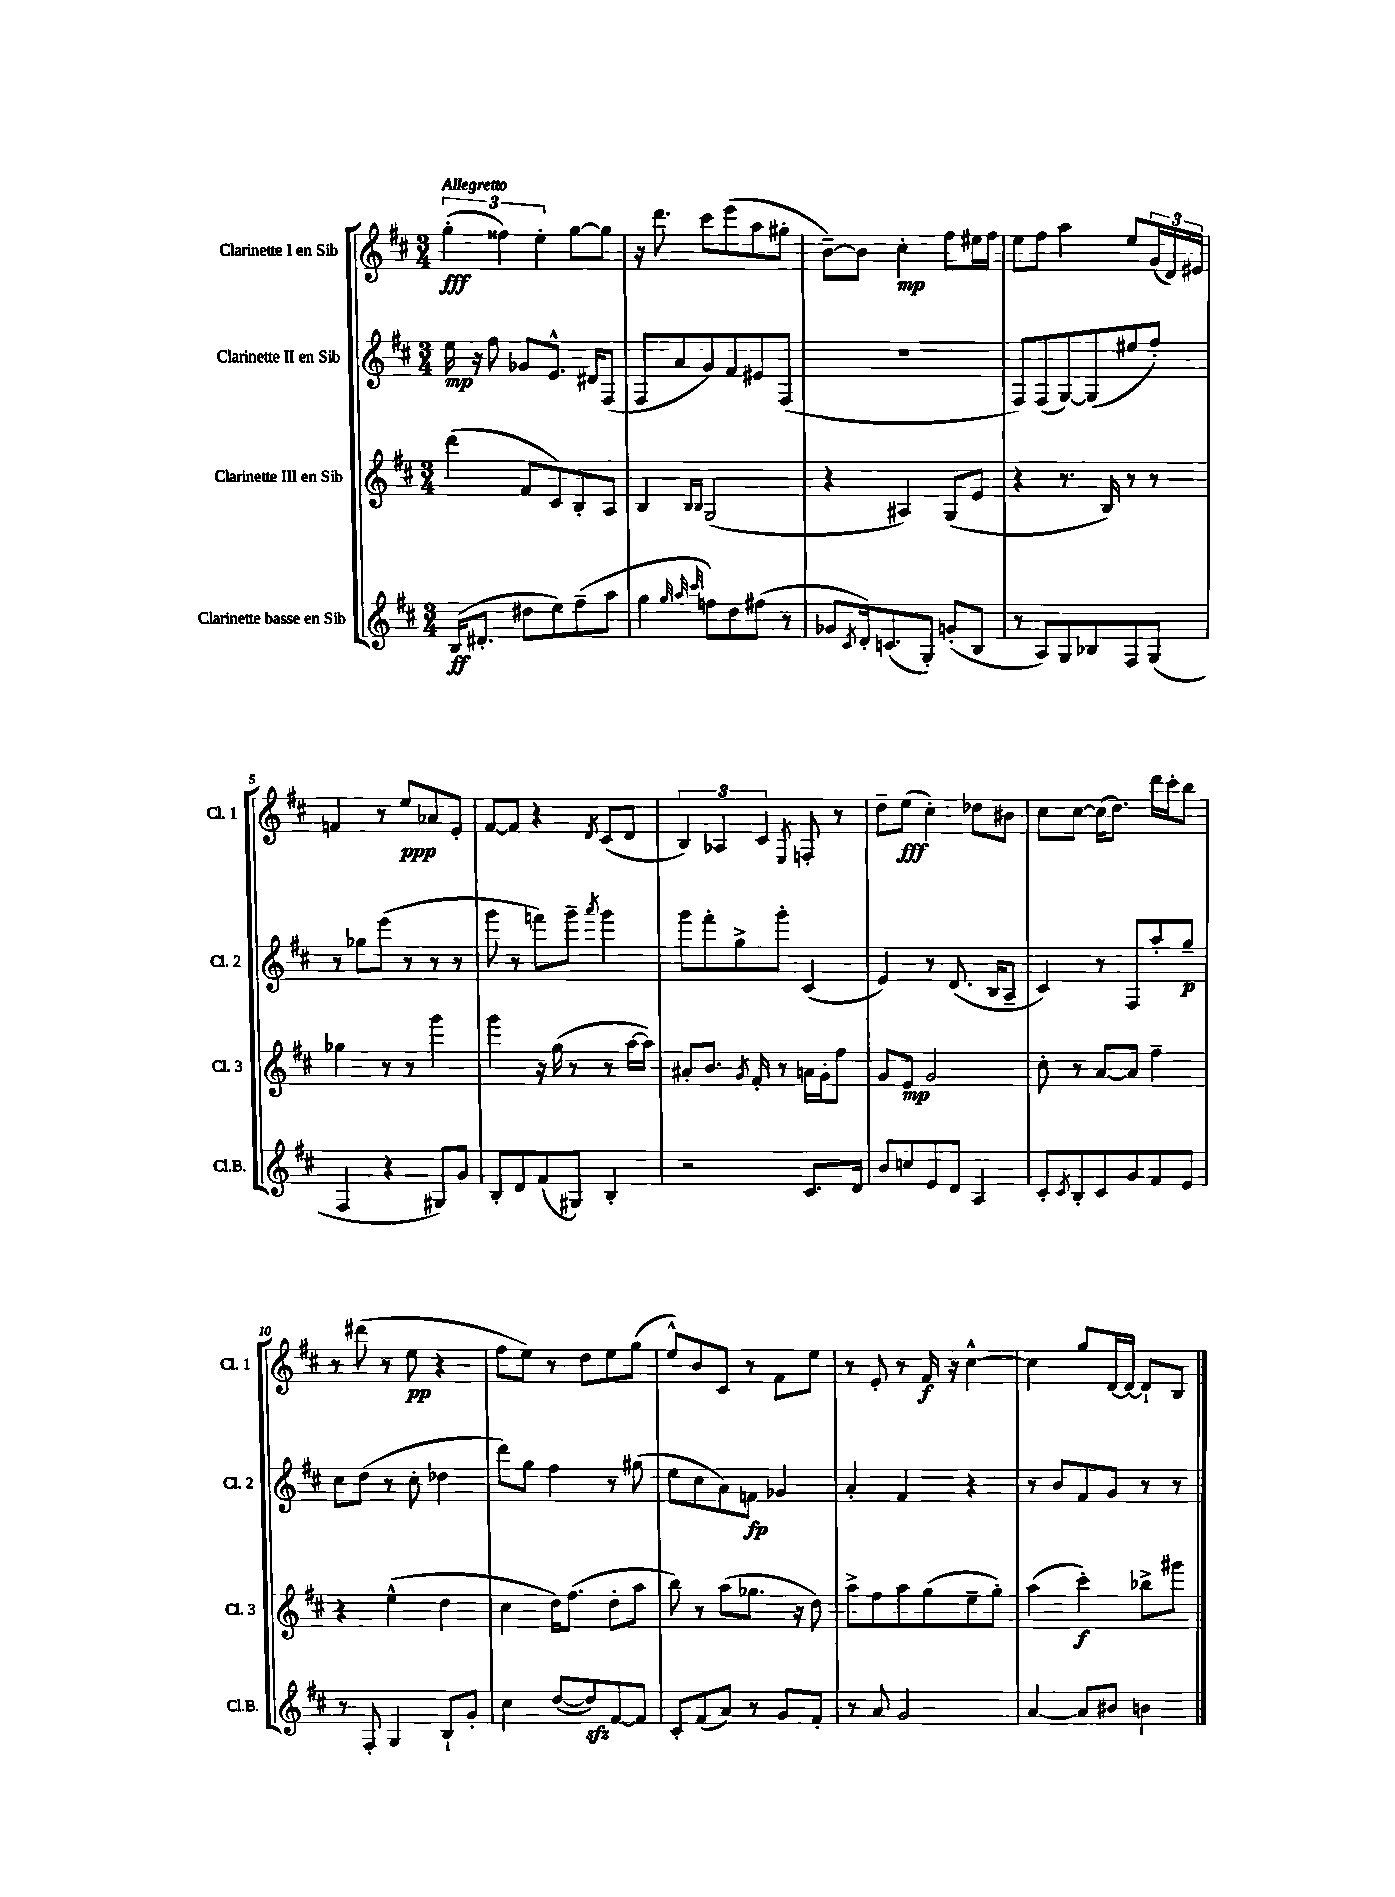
<<
\new StaffGroup <<
\new Staff = "s0" \with { instrumentName = "Clarinette I en Sib" shortInstrumentName = "Cl. 1" } {
    \clef treble \key d \major \numericTimeSignature \time 3/4 \tempo "Allegretto"
    \tuplet 3/2 { g''4-.\fff( fisis''4) e''4-. } g''8~ g''8 |
    r16 d'''8. cis'''8 e'''8( a''8 gis''8-. |
    b'8~--) b'8 cis''4-.\mp fis''8 eis''16 fis''16 |
    e''8 fis''8 a''4 e''8 \tuplet 3/2 { g'16( d'16) eis'16 } |
    f'4 r8 e''8\ppp aes'8 e'8-. |
    fis'8~ fis'8 r4 \acciaccatura { d'8 } cis'8( d'8 |
    \tuplet 3/2 { b4) aes4 cis'4 } \acciaccatura { e8 } f8-. r8 |
    d''8-- e''8\fff( cis''4-.) des''8 bis'8 |
    cis''8 cis''8~ cis''16( d''8.) d'''16 cis'''16-. b''8 |
    r8 dis'''8( r8 e''8\pp r4 |
    fis''8 e''8) r8 d''8 e''8 g''8( |
    e''8-^) b'8 cis'8 r8 fis'8 e''8 |
    r8 e'8-. r8 fis'16\f r16 cis''4~-^ |
    cis''4 g''8 d'16~ d'16~ d'8-! b8 \bar "|." |
}
\new Staff = "s1" \with { instrumentName = "Clarinette II en Sib" shortInstrumentName = "Cl. 2" } {
    \clef treble \key d \major \numericTimeSignature \time 3/4
    e''16\mp r16 fis''8 ges'8 e'8.-^ dis'16 fis8( |
    fis8 a'8 g'8) fis'8 eis'8 fis8( |
    R2. |
    fis8) fis8( g8~) g8( eis''8 fis''8-.) |
    r8 ges''8 e'''8( r8 r8 r8 |
    g'''8 r8 f'''8) g'''8-- \acciaccatura { a'''8 } g'''4 |
    g'''8 fis'''8-. g''8-> g'''8-. cis'4( |
    e'4) r8 d'8.( b16 a8-- |
    cis'4) r8 fis8 a''8-. g''8--\p |
    cis''8 d''8( r8 cis''8-. des''4 |
    d'''8) g''8 fis''4 r8 gis''8( |
    e''8 cis''8 a'8) f'8\fp ges'4 |
    a'4-. fis'4 r4 |
    r8 b'8 fis'8 g'8 r8 r8 \bar "|." |
}
\new Staff = "s2" \with { instrumentName = "Clarinette III en Sib" shortInstrumentName = "Cl. 3" } {
    \clef treble \key d \major \numericTimeSignature \time 3/4
    d'''4( fis'8 cis'8) b8-. a8 |
    b4 \grace { b16 b16 } g2( |
    r4 ais4) g8( e'8 |
    r4 r8. b16) r8 r8 |
    ges''4 r8 r8 g'''4 |
    g'''4 r16 g''16( r8 r8 a''16~ a''16) |
    ais'8-. b'8. \acciaccatura { g'8 } fis'16-. r8 a'16 g'16-. fis''8 |
    g'8 e'8\mp g'2 |
    cis''8-. r8 a'8~ a'8 fis''4-- |
    r4 e''4-^( d''4 |
    cis''4 d''16) fis''8.( d''8-. a''8 |
    b''8) r8 a''8( ges''8. r16 d''8) |
    a''8-> fis''8 a''8 g''8( e''8-- g''8-.) |
    a''4( cis'''4-.\f) bes''8-> gis'''8 \bar "|." |
}
\new Staff = "s3" \with { instrumentName = "Clarinette basse en Sib" shortInstrumentName = "Cl.B." } {
    \clef treble \key d \major \numericTimeSignature \time 3/4
    b16\ff( dis'8.-. dis''8 e''8) fis''8--( a''8 |
    g''4 \grace { g''32 a''32 cis'''32 } f''8) d''8 fis''8( r8 |
    ges'8 \acciaccatura { cis'8 } d'16-.) c'8.( g8-.) g'8-.( b8 |
    r8 a8) g8 bes8 fis8 g8( |
    fis4 r4 gis8) g'8 |
    b8-. d'8 fis'8( gis8) b4-. |
    r2 cis'8. d'16 |
    b'8 c''8 e'8 d'8 a4 |
    cis'8-. \acciaccatura { cis'8 } b8-. cis'8 g'8 fis'8 e'8 |
    r8 fis8-. g4 b8-! g'8-. |
    cis''4 d''8~( d''8\sfz) fis'8~ fis'8 |
    cis'8-. fis'8( a'8) r8 g'8 fis'8-. |
    r8 a'8 g'2 |
    a'4~ a'8 bis'8 b'4 \bar "|." |
}
>>
>>
